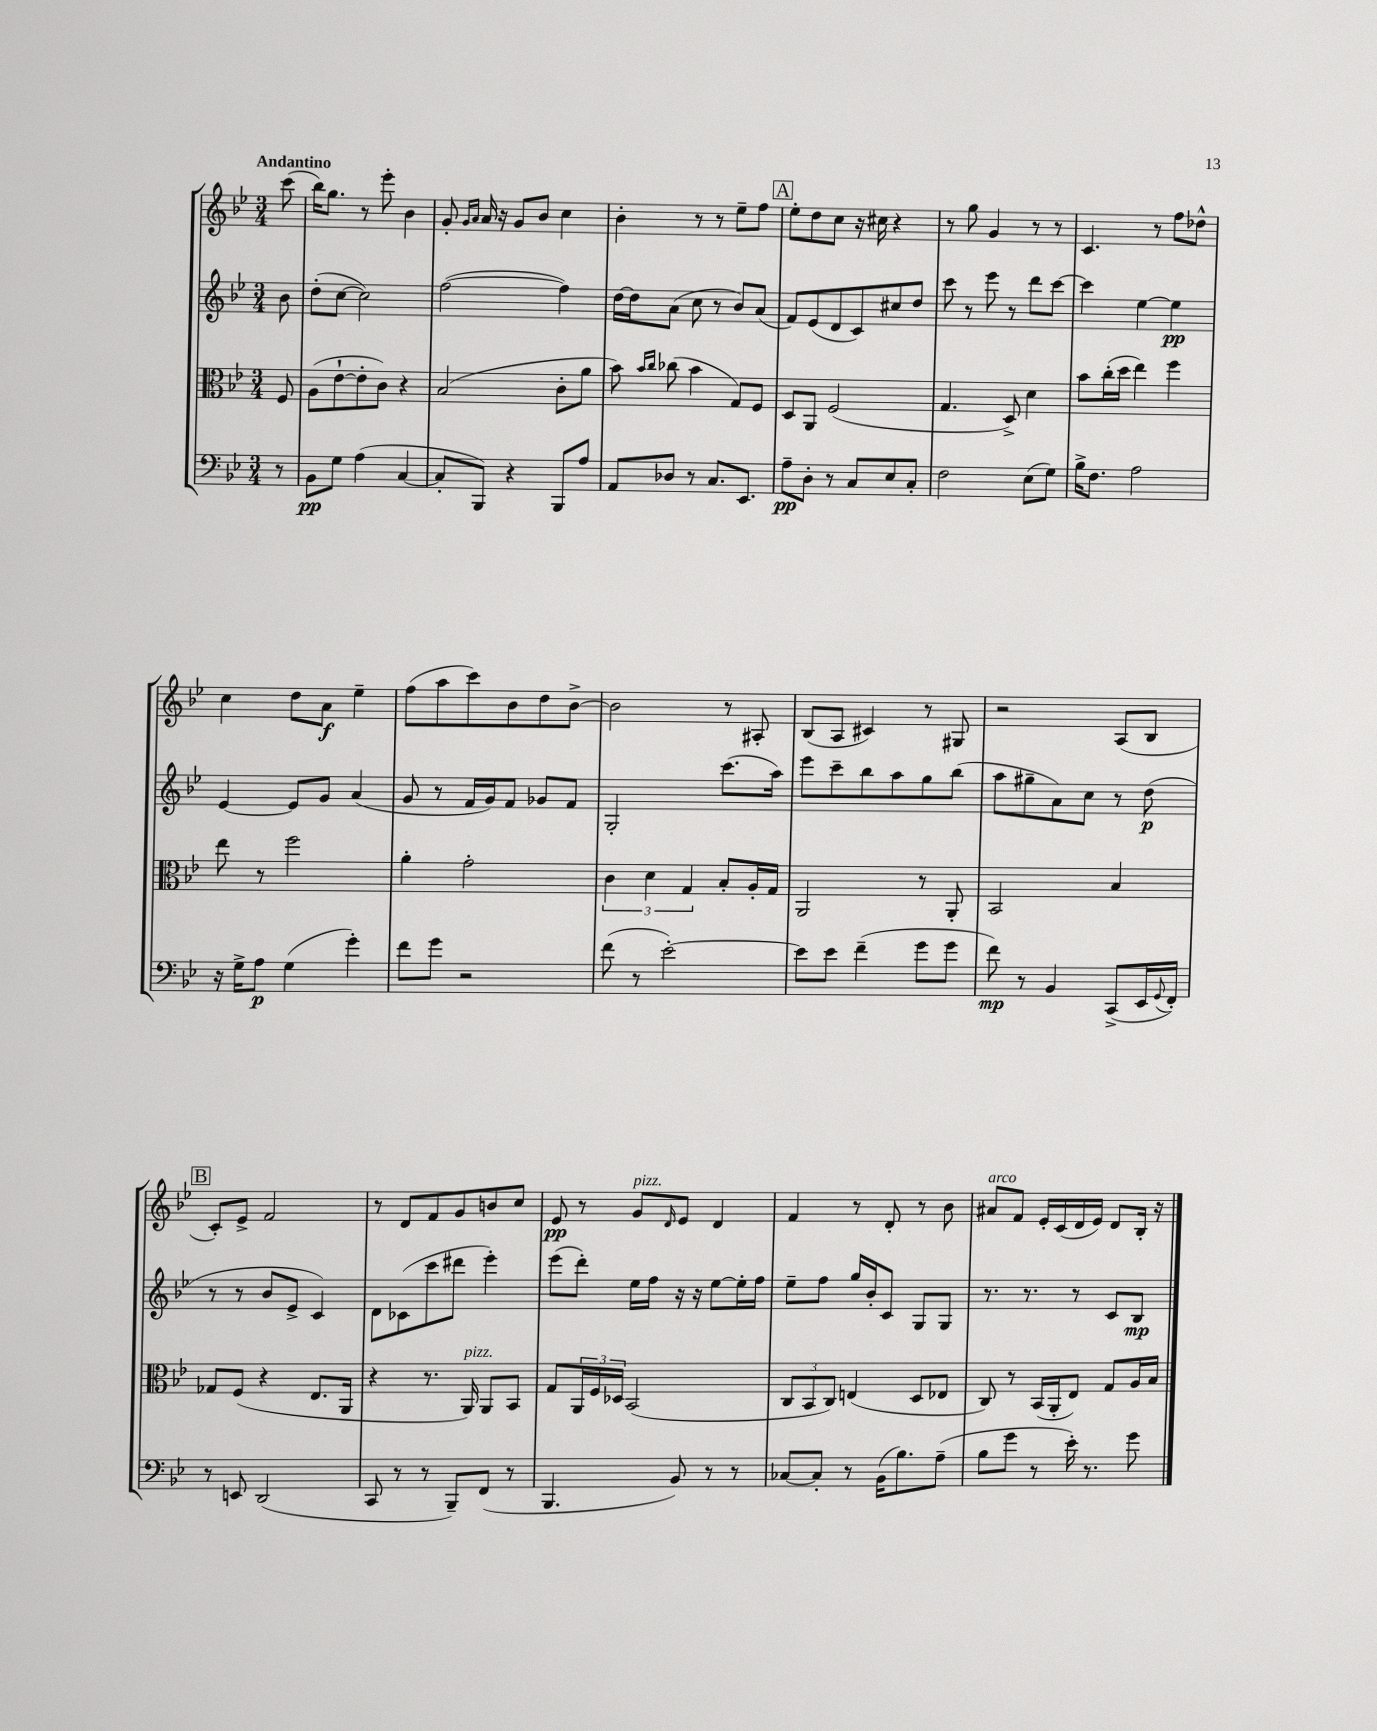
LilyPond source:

<<
\new StaffGroup <<
\new Staff = "s0" {
    \clef treble \key bes \major \numericTimeSignature \time 3/4 \partial 8 \tempo "Andantino"
    c'''8( |
    bes''16) g''8. r8 ees'''8-. bes'4 |
    g'8-. \grace { g'16 a'16 } a'16 r16 g'8 bes'8 c''4 |
    bes'4-. r8 r8 ees''8-- f''8 |
    \mark \markup { \box "A" } ees''8-. d''8 c''8 r16 cis''16 r4 |
    r8 g''8 g'4 r8 r8 |
    c'4. r8 f''8 des''8-^ |
    c''4 d''8 a'8\f ees''4-- |
    f''8( a''8 c'''8) bes'8 d''8 bes'8~-> |
    bes'2 r8 ais8-. |
    bes8( a8 cis'4) r8 gis8 |
    r2 a8( bes8 |
    \mark \markup { \box "B" } c'8-.) ees'8-> f'2 |
    r8 d'8 f'8 g'8 b'8 c''8 |
    ees'8\pp r8 g'8^\markup { \italic "pizz." } \grace { d'16 } ees'8 d'4 |
    f'4 r8 d'8-. r8 bes'8 |
    ais'8^\markup { \italic "arco" } f'8 ees'16-. c'16( d'16 ees'16) d'8 bes16-. r16 \bar "|." |
}
\new Staff = "s1" {
    \clef treble \key bes \major \numericTimeSignature \time 3/4 \partial 8
    bes'8 |
    d''8-.( c''8~ c''2) |
    f''2~( f''4) |
    d''16~ d''16 a'8( c''8 r8 bes'8) a'8( |
    \mark \markup { \box "A" } f'8) ees'8( d'8 c'8) cis''8 d''8 |
    c'''8 r8 ees'''8 r8 d'''8 c'''8~ |
    c'''4 ees''4~ ees''4\pp |
    ees'4~ ees'8 g'8 a'4( |
    g'8 r8 f'16 g'16) f'8 ges'8 f'8 |
    g2-. c'''8.( a''16) |
    ees'''8 c'''8-- bes''8 a''8 g''8 bes''8( |
    a''8 gis''8-- a'8) c''8 r8 d''8\p( |
    \mark \markup { \box "B" } r8 r8 bes'8 ees'8-> c'4) |
    d'8 ces'8( c'''8 dis'''8 ees'''4-.) |
    ees'''8( d'''8-.) ees''16 f''16 r16 r16 ees''8~ ees''16-. f''16 |
    ees''8-- f''8 g''16 bes'16-. c'8 g8 g8 |
    r8. r8. r8 c'8 bes8\mp \bar "|." |
}
\new Staff = "s2" {
    \clef alto \key bes \major \numericTimeSignature \time 3/4 \partial 8
    f8 |
    a8( ees'8~-! ees'8-. c'8) r4 |
    bes2( c'8-. a'8 |
    bes'8) \grace { bes'16 c''16 } ces''8( bes'4 g8) f8 |
    \mark \markup { \box "A" } d8 a,8 f2( |
    g4. d8->) d'4 |
    bes'8 c''16-.( d''16 ees''4) f''4 |
    ees''8 r8 f''2 |
    a'4-. g'2-. |
    \tuplet 3/2 { c'4 d'4 g4 } bes8-. a16-. g16 |
    a,2 r8 a,8-. |
    bes,2 bes4 |
    \mark \markup { \box "B" } ges8 f8( r4 ees8. a,16 |
    r4 r8. a,16^\markup { \italic "pizz." }) a,8 bes,8 |
    g8 \tuplet 3/2 { a,16 f16 des16 } bes,2( |
    \tuplet 3/2 { c8 bes,8 c8) } e4( d8 ees8 |
    c8) r8 bes,16( a,16-. ees8) g8 a16 bes16 \bar "|." |
}
\new Staff = "s3" {
    \clef bass \key bes \major \numericTimeSignature \time 3/4 \partial 8
    r8 |
    bes,8\pp g8 a4( c4~ |
    c8-. bes,,8) r4 bes,,8 a8 |
    a,8 des8 r8 c8. ees,8. |
    \mark \markup { \box "A" } a8--\pp d8-. r8 c8 ees8 c8-. |
    f2 ees8( g8) |
    bes16-> f8. a2 |
    r16 g16-> a8\p g4( g'4-.) |
    f'8 g'8 r2 |
    f'8( r8 ees'2~-.) |
    ees'8 ees'8 f'4--( g'8 g'8 |
    f'8\mp) r8 bes,4 c,8->( ees,16 \appoggiatura { g,8 } f,16-.) |
    \mark \markup { \box "B" } r8 e,8 d,2( |
    c,8 r8 r8 bes,,8--) f,8( r8 |
    bes,,4. bes,8) r8 r8 |
    ces8~ ces8-. r8 bes,16( bes8.) a8--( |
    bes8 g'8 r8 ees'16-.) r8. g'8 \bar "|." |
}
>>
>>
\layout { \context { \Score \remove "Bar_number_engraver" } }
